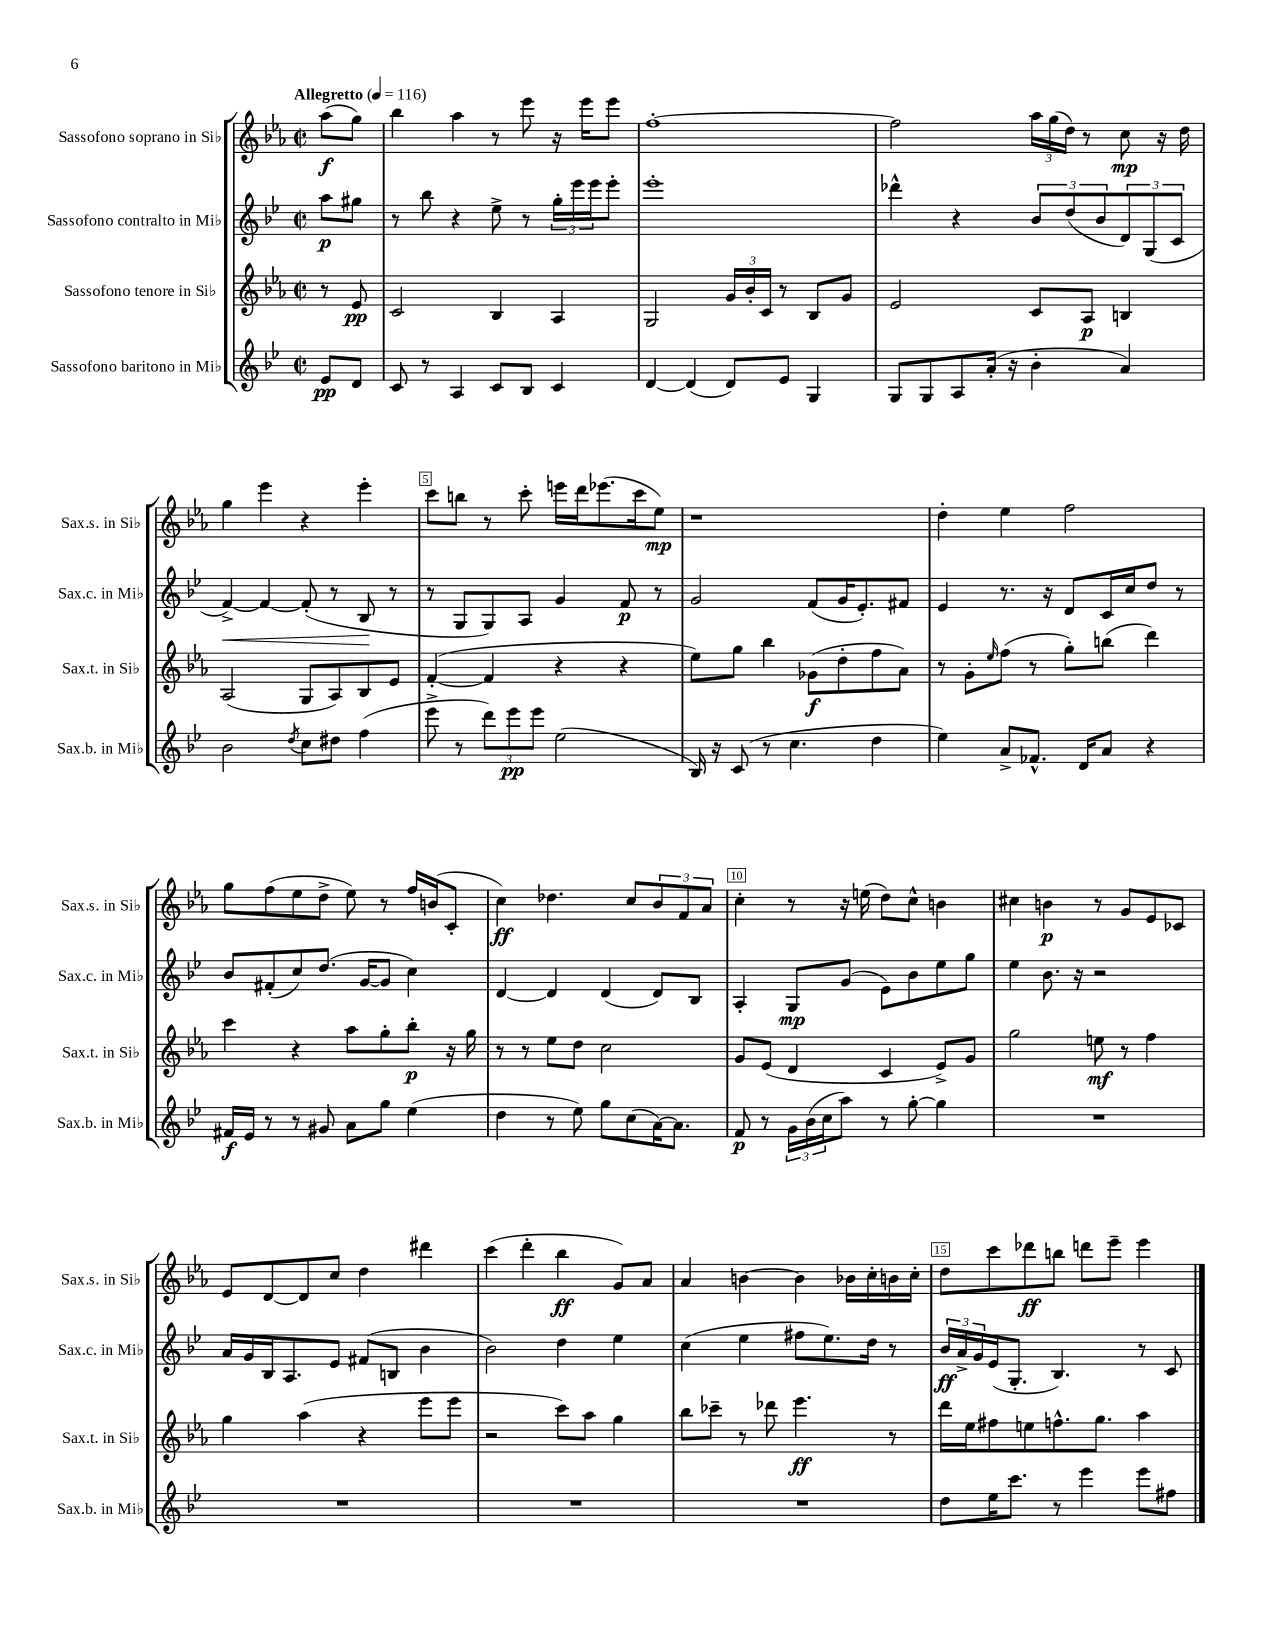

**kern	**kern	**kern	**kern
*staff4	*staff3	*staff2	*staff1
*clefG2	*clefG2	*clefG2	*clefG2
*k[b-e-]	*k[b-e-a-]	*k[b-e-]	*k[b-e-a-]
*M2/2	*M2/2	*M2/2	*M2/2
*met(c|)	*met(c|)	*met(c|)	*met(c|)
*MM116	*MM116	*MM116	*MM116
8e-/L	8r	8aa\L	(8aa-\L
8d/J	8e-/	8gg#\J	8gg\J)
=	=	=	=
8c/	2c/	8r	4bb-\
8r	.	8bb-\	.
4A/	.	4r	4aa-\
8c/L	4B-/	8ee-^\	8r
8B-/J	.	8r	8eee-\
4c/	4A-/	24gg'\LL	16r
.	.	24eee-\	.
.	.	.	16eee-\LK
.	.	24eee-\J	.
.	.	8eee-'\J	8eee-\J
=	=	=	=
[4d/	2G/	1eee-'	[1ff'
(4d/]	.	.	.
8d/L)	24g/LL	.	.
.	24b-'/	.	.
.	24c/JJ	.	.
8e-/J	8r	.	.
4G/	8B-/L	.	.
.	8g/J	.	.
=	=	=	=
8G/L	2e-/	4ddd-^^\	2ff\]
8G/	.	.	.
8A/	.	4r	.
(16a'/Jk	.	.	.
16r	.	.	.
4b-'\	8c/L	12b-/L	24aa-\LL
.	.	.	(24gg\
.	.	(12dd/	24dd\JJ)
.	8A-/J	.	8r
.	.	12b-/	.
4a/)	4B/	12d/)	8cc\
.	.	(12G/	.
.	.	.	16r
.	.	12c/J	.
.	.	.	16dd\
=	=	=	=
2b-\	(2A-/	[4f^/)	4gg\
.	.	4f/_	4eee-\
8qdd/	.	.	.
8cc\L	8G/L	(8f'/]	4r
8dd#\J	8A-/)	8r	.
(4ff\	8B-/	8B-/	4eee-'\
.	8e-/J	8r	.
=	=	=	=
8eee-^\	([4f'/	8r	8ccc\L
8r	.	8G/L	8bb\J
12ddd\L)	4f/]	8G/)	8r
12eee-\	.	.	.
.	.	8A/J	8ccc'\
12eee-\J	.	.	.
(2ee-\	4r	4g/	16eee\LL
.	.	.	16ddd\J
.	.	.	(8.eee-\
.	4r	8f/	.
.	.	.	16ccc\k
.	.	8r	8ee-\J)
=	=	=	=
16B-/)	8ee-\L)	2g/	1r
16r	.	.	.
(8c/	8gg\J	.	.
8r	4bb-\	.	.
4.cc\	.	.	.
.	(8g-\L	(8f/L	.
.	8dd'\	16g/K	.
.	.	8.e-'/)	.
4dd\	8ff\	.	.
.	8a-\J)	8f#/J	.
=	=	=	=
4ee-\)	8r	4e-/	4dd'\
.	8g'\L	.	.
.	16qqee-/	.	.
8a^/L	(8ff\J	8.r	4ee-\
8.f-^^/J	8r	.	.
.	.	16r	.
.	8gg'\L)	8d/L	2ff\
16d/LK	.	.	.
8a/J	(8bb\J	16c/L	.
.	.	16cc/J	.
4r	4ddd\)	8dd/J	.
.	.	8r	.
=	=	=	=
16f#/LL	4ccc\	8b-/L	8gg\L
16e-/JJ	.	.	.
8r	.	(8f#'/	(8ff\
8r	4r	8cc/)	8ee-\
8g#/	.	(8.dd/J	8dd^\J
8a\L	8aa-\L	.	8ee-\)
.	.	[16g/LK	.
8gg\J	8gg'\	8g/]J	8r
(4ee-\	8bb-'\J	4cc\)	16ff/LL
.	.	.	(16b/J
.	16r	.	8c'/J
.	16gg\	.	.
=	=	=	=
4dd\	8r	[4d/	4cc\)
.	8r	.	.
8r	8ee-\L	4d/]	4.dd-\
8ee-\)	8dd\J	.	.
8gg\L	2cc\	(4d/	.
(8cc\	.	.	8cc/L
[16a\K)	.	8d/L)	12b-/
8.a\]J	.	.	.
.	.	.	12f/
.	.	8B-/J	.
.	.	.	12a-/J
=	=	=	=
8f/	8g/L	4A'/	4cc'\
8r	(8e-/J	.	.
24g\LL	4d/	8G/L	8r
(24b-\	.	.	.
24cc\J	.	.	.
8aa\J)	.	(8g/J	16r
.	.	.	(16ee\
8r	4c/	8e-\L)	8dd\L)
[8gg'\	.	8b-\	8cc^^\J
4gg\]	8e-^/L)	8ee-\	4b\
.	8g/J	8gg\J	.
=	=	=	=
1r	2gg\	4ee-\	4cc#\
.	.	8.b-\	4b\
.	.	16r	.
.	8ee\	2r	8r
.	8r	.	8g/L
.	4ff\	.	8e-/
.	.	.	8c-/J
=	=	=	=
1r	4gg\	16a/LL	8e-/L
.	.	16g/	.
.	.	16B-/J	[8d/
.	.	8.A/	.
.	(4aa-\	.	8d/]
.	.	8e-/J	8cc/J
.	4r	(8f#/L	4dd\
.	.	8B/J	.
.	8eee-\L	4b-\	4ddd#\
.	8eee-\J	.	.
=	=	=	=
1r	2r	2b-\)	(4ccc\
.	.	.	4ddd'\
.	8ccc\L)	4dd\	4bb-\
.	8aa-\J	.	.
.	4gg\	4ee-\	8g/L)
.	.	.	8a-/J
=	=	=	=
1r	8bb-\L	(4cc\	4a-/
.	8ccc-~\J	.	.
.	8r	4ee-\	[4b\
.	8ddd-\	.	.
.	4.eee-\	8ff#\L	4b\]
.	.	8.ee-\)	.
.	.	.	16b-\LL
.	.	16dd\Jk	16cc'\
.	8r	8r	16b\
.	.	.	16cc'\JJ
=	=	=	=
8dd\L	16ddd\LL	24b-/LL	8dd\L
.	.	24a^/	.
.	16ee-\J	.	.
.	.	24g/	.
16ee-\K	8ff#\	(16e-/J	8ccc\
8.ccc\J	.	8.G'/J	.
.	8ee\	.	8ddd-\
8r	8.ff^^\	4.B-/)	8bb\J
4eee-\	.	.	8ddd\L
.	8.gg\J	.	.
.	.	.	8eee-~\J
8eee-\L	4aa-\	8r	4eee-\
8ff#\J	.	8c/	.
==	==	==	==
*-	*-	*-	*-
